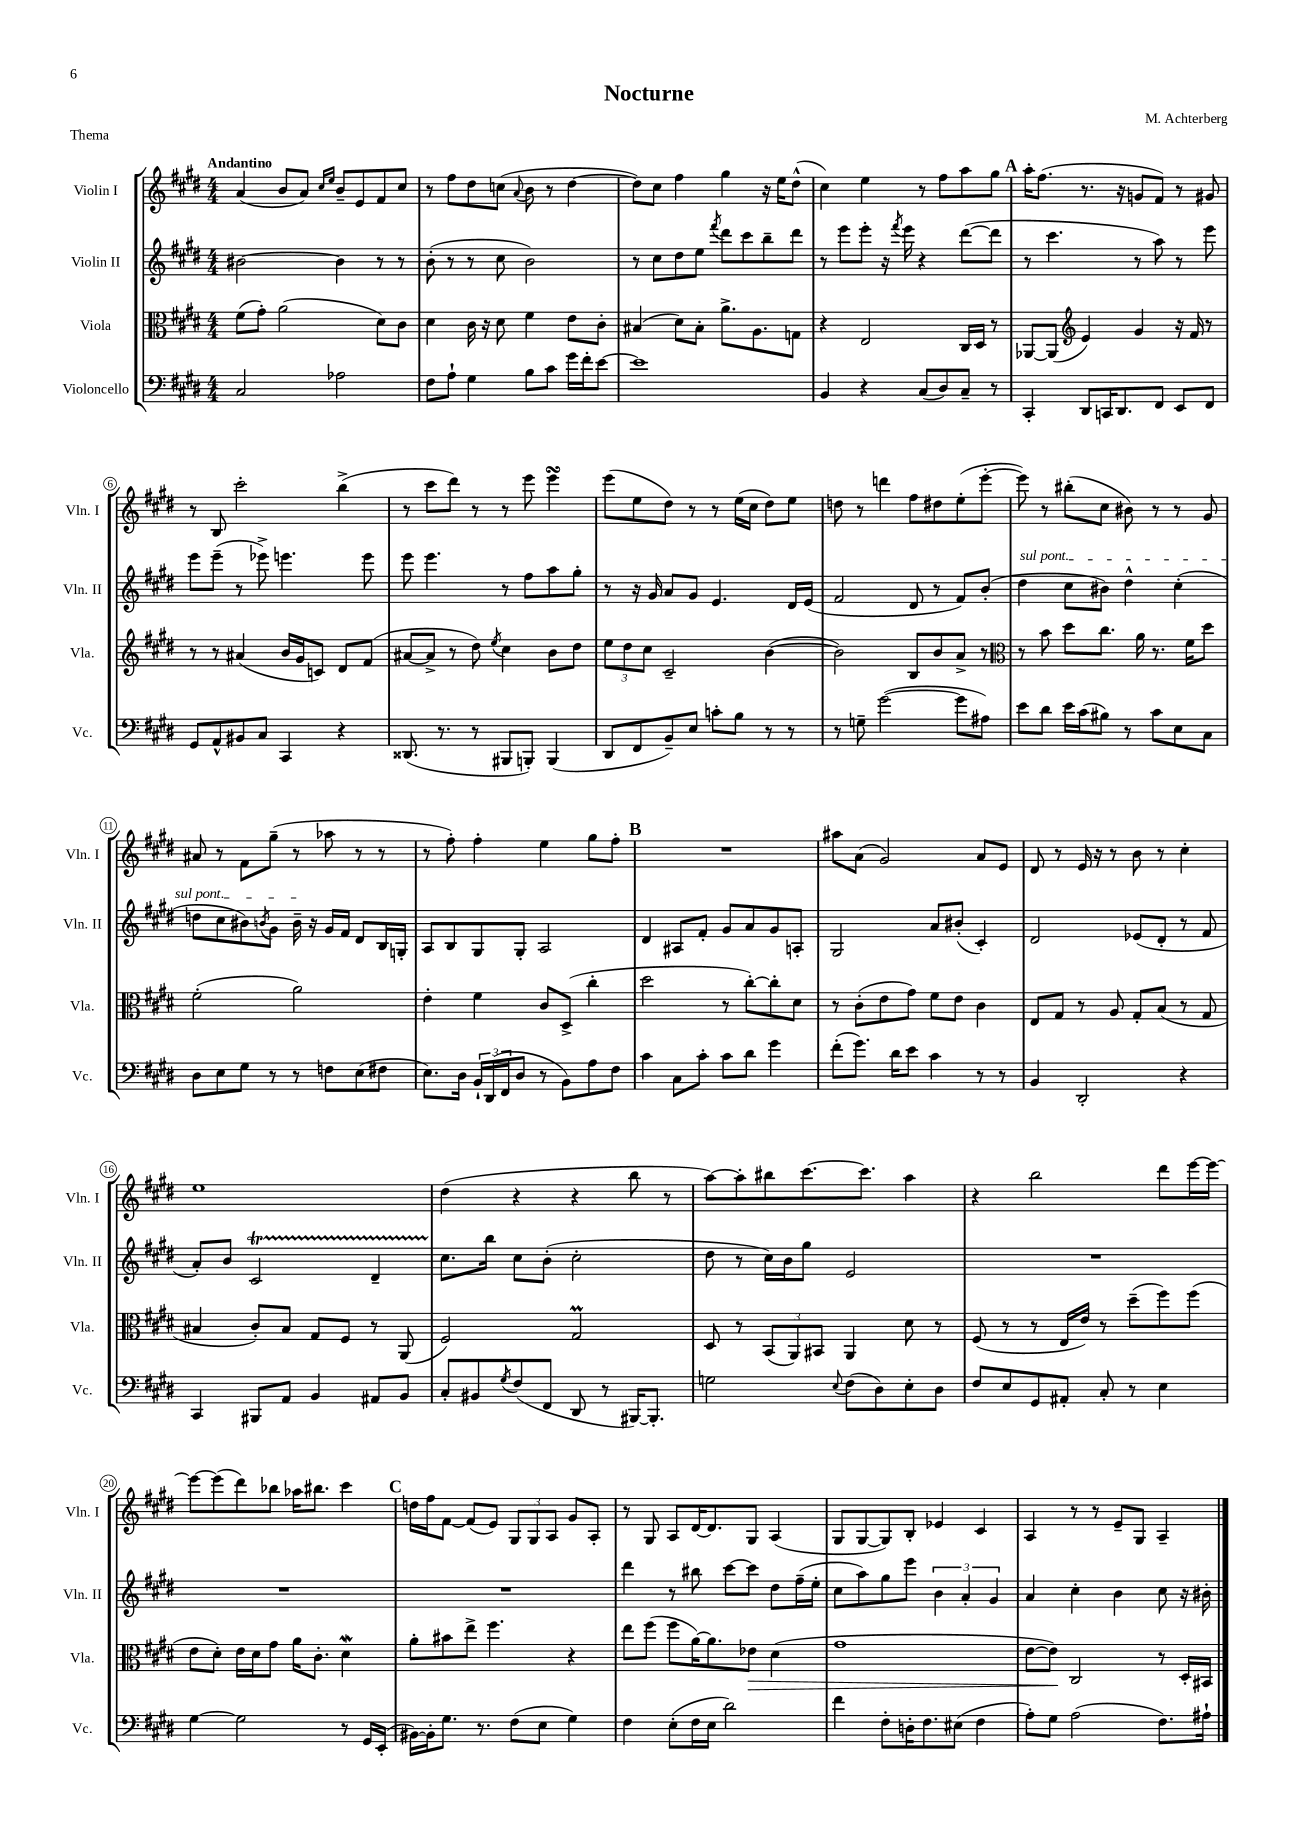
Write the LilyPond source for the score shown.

\header { title = "Nocturne" composer = "M. Achterberg" piece = "Thema" }
<<
\new StaffGroup <<
\new Staff = "s0" \with { instrumentName = "Violin I" shortInstrumentName = "Vln. I" } {
    \clef treble \key e \major \numericTimeSignature \time 4/4 \tempo "Andantino"
    a'4( b'8 a'8) \grace { cis''16 e''16 } b'8-- e'8 fis'8 cis''8 |
    r8 fis''8 dis''8 c''8( \appoggiatura { a'8 } b'8 r8 dis''4~ |
    dis''8) cis''8 fis''4 gis''4 r16 e''16 dis''8-^( |
    cis''4) e''4 r8 fis''8 a''8 gis''8 |
    \mark \markup { \bold "A" } a''16-. fis''8.( r8. r16 g'8 fis'8) r8 gis'8 |
    r8 b8 cis'''2-. b''4->( |
    r8 cis'''8 dis'''8) r8 r8 e'''8 e'''4\turn |
    e'''8( e''8 dis''8) r8 r8 e''16( cis''16 dis''8) e''8 |
    d''8 r8 d'''4 fis''8 dis''8 e''8-.( e'''8~-. |
    e'''8) r8 bis''8-.( cis''8 bis'8) r8 r8 gis'8 |
    ais'8 r8 fis'8 gis''8--( r8 aes''8 r8 r8 |
    r8 fis''8-.) fis''4-. e''4 gis''8 fis''8-. |
    \mark \markup { \bold "B" } R1 |
    ais''8 a'8( gis'2) a'8 e'8 |
    dis'8 r8 e'16 r16 r8 b'8 r8 cis''4-. |
    e''1 |
    dis''4( r4 r4 b''8 r8 |
    a''8~) a''8-. bis''8 cis'''8.~ cis'''8. a''4 |
    r4 b''2 dis'''8 e'''16~ e'''16~ |
    e'''8~ e'''8( dis'''8) bes''8 aes''16 bis''8. cis'''4 |
    \mark \markup { \bold "C" } d''16 fis''16 fis'8~ fis'8( e'8) \tuplet 3/2 { gis8 gis8 a8 } gis'8 a8-. |
    r8 gis8 a8 dis'16~ dis'8. gis8 a4( |
    gis8 gis8~ gis8) b8-. ees'4 cis'4 |
    a4 r8 r8 e'8-- gis8 a4-- \bar "|." |
}
\new Staff = "s1" \with { instrumentName = "Violin II" shortInstrumentName = "Vln. II" } {
    \clef treble \key e \major \numericTimeSignature \time 4/4
    bis'2~ bis'4 r8 r8 |
    b'8-.( r8 r8 cis''8 b'2) |
    r8 cis''8 dis''8 e''8 \acciaccatura { fis'''8 } dis'''8 cis'''8 b''8-- dis'''8 |
    r8 e'''8 e'''8-. r16 \acciaccatura { fis'''8 } e'''16 r4 dis'''8~( dis'''8 |
    \mark \markup { \bold "A" } r8 cis'''4. r8 a''8) r8 e'''8 |
    e'''8 e'''8--( r8 ees'''8->) e'''4. e'''8 |
    e'''8 e'''4. r8 fis''8 a''8 gis''8-. |
    r8 r16 gis'16 a'8 gis'8 e'4. dis'16 e'16( |
    fis'2 dis'8 r8 fis'8) b'8-.( |
    \once \override TextSpanner.bound-details.left.text = \markup { \italic "sul pont." } dis''4\startTextSpan cis''8 bis'8) dis''4-^ cis''4-.( |
    d''8 cis''8 bis'8) \acciaccatura { b'8 } gis'8 b'16--\stopTextSpan r16 gis'16 fis'16 dis'8 b16 g16-. |
    a8 b8 gis8 gis8-. a2 |
    \mark \markup { \bold "B" } dis'4 ais8 fis'8-. gis'8 a'8 gis'8 a8-. |
    gis2 a'8 bis'8-.( cis'4-.) |
    dis'2 ees'8( dis'8-. r8 fis'8 |
    a'8-.) b'8 cis'2\startTrillSpan dis'4-- |
    cis''8.\stopTrillSpan b''16 cis''8 b'8-.( cis''2-. |
    dis''8 r8 cis''16) b'16 gis''8 e'2 |
    R1 |
    R1 |
    \mark \markup { \bold "C" } R1 |
    dis'''4 r8 bis''8 cis'''8~ cis'''8 dis''8 fis''16--( e''16-. |
    cis''8 a''8) gis''8 e'''8 \tuplet 3/2 { b'4 a'4-. gis'4 } |
    a'4 cis''4-. b'4 cis''8 r16 bis'16-. \bar "|." |
}
\new Staff = "s2" \with { instrumentName = "Viola" shortInstrumentName = "Vla." } {
    \clef alto \key e \major \numericTimeSignature \time 4/4
    fis'8( gis'8-.) a'2( dis'8) cis'8 |
    dis'4 cis'16 r16 dis'8 fis'4 e'8 cis'8-. |
    bis4( dis'8) bis8-. a'8.-> a8. g8 |
    r4 e2 cis16 dis16 r8 |
    \mark \markup { \bold "A" } aes,8~ aes,8( \clef treble e'4) gis'4 r16 fis'16 r8 |
    r8 r8 ais'4( b'16 gis'16 c'8) dis'8 fis'8( |
    ais'8~ ais'8-> r8 dis''8) \acciaccatura { e''8 } cis''4 b'8 dis''8 |
    \tuplet 3/2 { e''8 dis''8 cis''8 } cis'2-- b'4~( |
    b'2) b8 b'8 a'8-> r8 |
    \clef alto r8 b'8 dis''8 cis''8. a'16 r8. fis'16 dis''8 |
    fis'2-.( a'2) |
    e'4-. fis'4 cis'8 dis8->( cis''4-. |
    \mark \markup { \bold "B" } dis''2 r8 cis''8~-.) cis''8-. dis'8 |
    r8 cis'8-.( e'8 gis'8) fis'8 e'8 cis'4 |
    e8 gis8 r8 a8 gis8-. b8( r8 gis8 |
    bis4 cis'8-.) bis8 gis8 fis8 r8 a,8( |
    fis2) gis2\prall |
    dis8 r8 \tuplet 3/2 { b,8( a,8) bis,8 } a,4 dis'8 r8 |
    fis8( r8 r8 e16 e'16) r8 dis''8--( fis''8) fis''8( |
    e'8 dis'8-.) e'16 dis'16 gis'8 a'16 cis'8.-. dis'4\mordent |
    \mark \markup { \bold "C" } a'8-. bis'8 e''8-> fis''4. r4 |
    e''8 fis''8( fis''8 a'16~) a'8. ees'8\> dis'4( |
    gis'1 |
    e'8~ e'8\!) cis2 r8 dis16-. bis,16 \bar "|." |
}
\new Staff = "s3" \with { instrumentName = "Violoncello" shortInstrumentName = "Vc." } {
    \clef bass \key e \major \numericTimeSignature \time 4/4
    cis2 aes2 |
    fis8 a8-! gis4 b8 cis'8 gis'16 fis'16-. e'8~ |
    e'1 |
    b,4 r4 cis8( dis8) cis8-- r8 |
    \mark \markup { \bold "A" } cis,4-. dis,8 c,16 dis,8. fis,8 e,8 fis,8 |
    gis,8 a,8-^ bis,8 cis8 cis,4 r4 |
    disis,8.( r8. r8 bis,,8 b,,8-.) b,,4( |
    dis,8 fis,8 b,8--) e8 c'8-. b8 r8 r8 |
    r8 g8-- gis'2~( gis'8 ais8) |
    e'8 dis'8 e'16 cis'16( bis8) r8 cis'8 e8 cis8 |
    dis8 e8 gis8 r8 r8 f8 e8( fis8 |
    e8.) dis16 \tuplet 3/2 { b,16-! dis,16( fis,16 } dis8 r8 b,8) a8 fis8 |
    \mark \markup { \bold "B" } cis'4 cis8 cis'8-. cis'8 dis'8 gis'4 |
    fis'8-.( gis'8.) dis'16 e'8 cis'4 r8 r8 |
    b,4 dis,2-. r4 |
    cis,4 bis,,8 a,8 b,4 ais,8 b,8 |
    cis8-. bis,8 \acciaccatura { gis8 } fis8( fis,8 dis,8 r8 bis,,16~) bis,,8.-. |
    g2 \appoggiatura { e8 } fis8( dis8) e8-. dis8 |
    fis8 e8 gis,8 ais,8-. cis8-. r8 e4 |
    gis4~ gis2 r8 gis,16 e,16-.( |
    \mark \markup { \bold "C" } bis,16~) bis,16-. gis8. r8. fis8( e8 gis4) |
    fis4 e8-.( fis16 e16 dis'2) |
    fis'4 fis8-. d16-. fis8. eis8( fis4 |
    a8-.) gis8 a2( fis8.) ais16-! \bar "|." |
}
>>
>>
\layout { \context { \Score \override BarNumber.stencil = #(make-stencil-circler 0.1 0.3 ly:text-interface::print) } }
